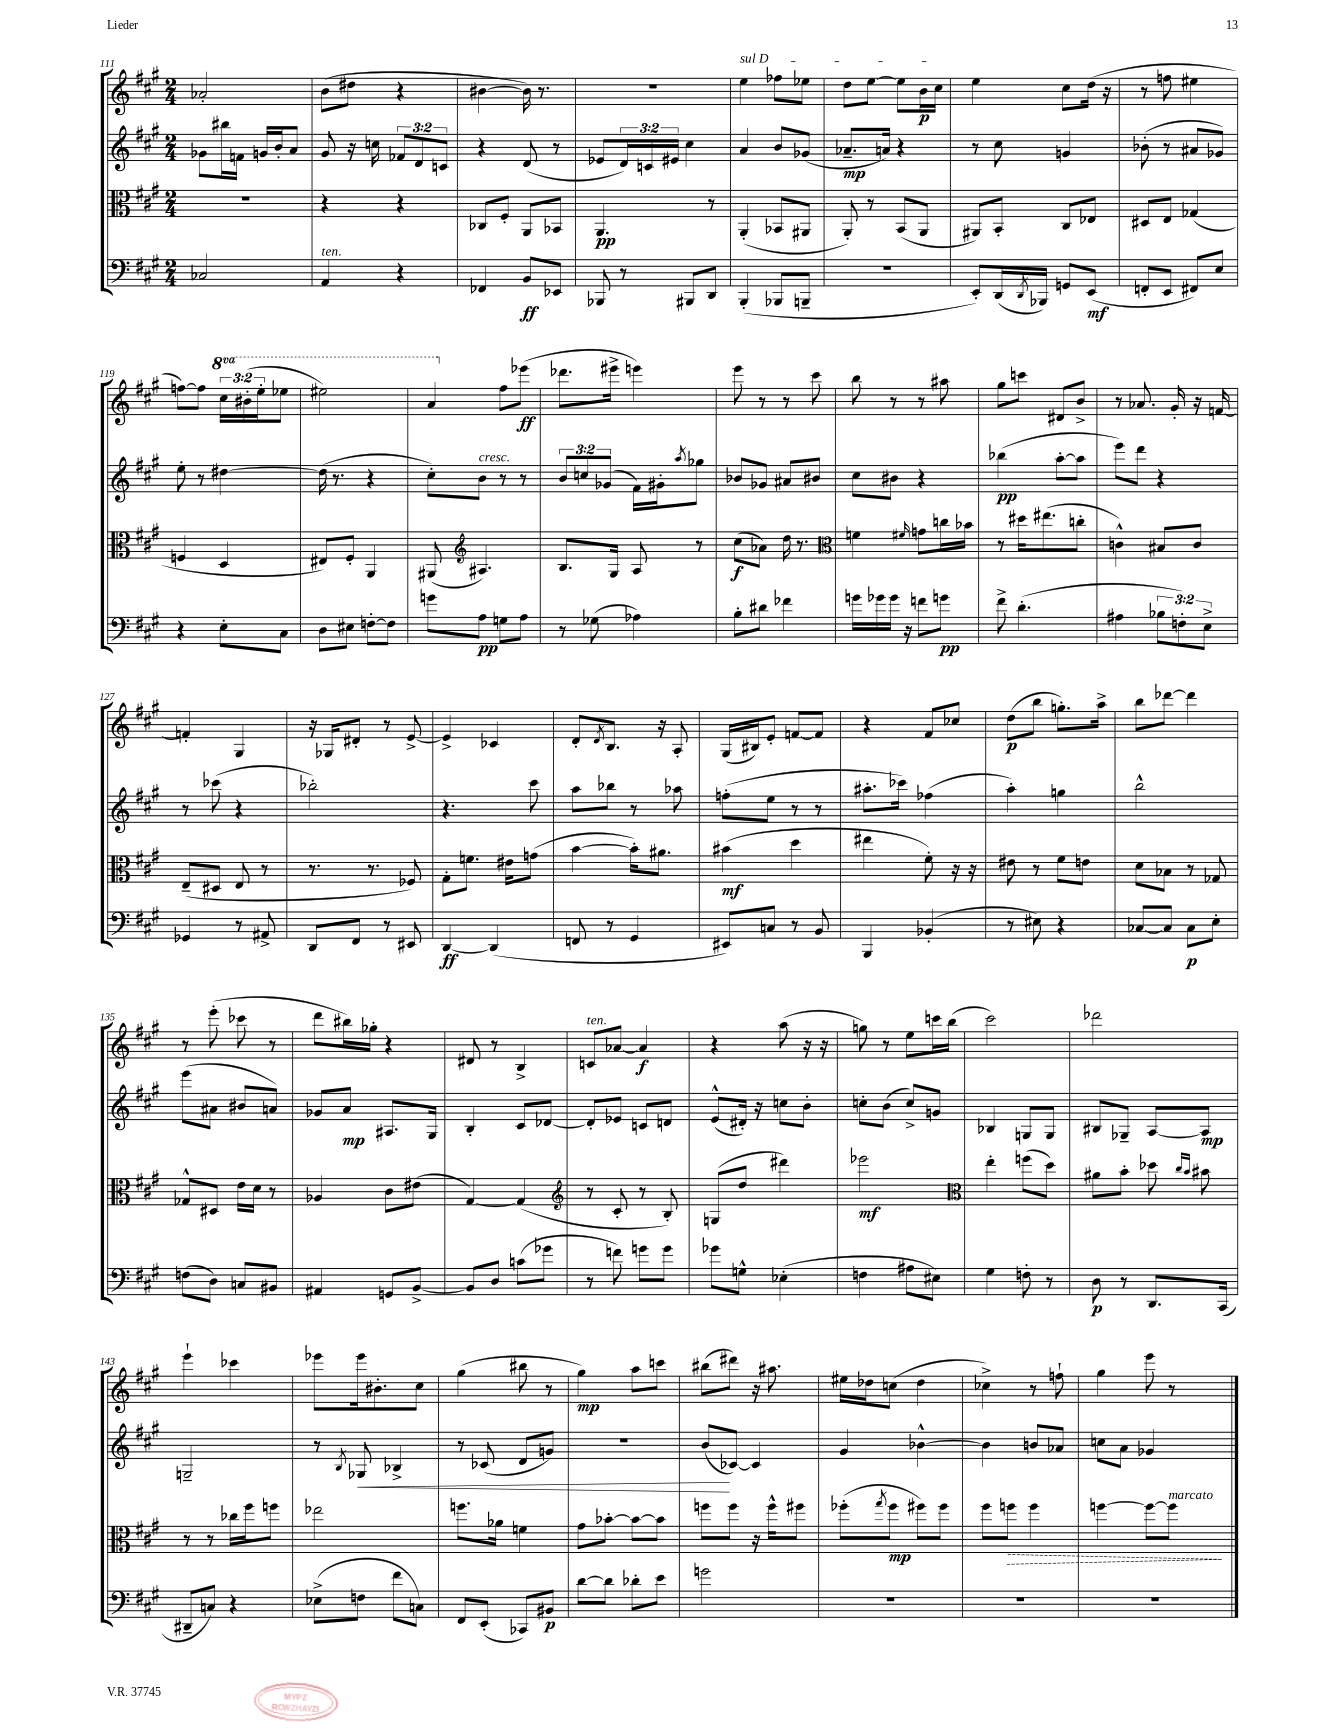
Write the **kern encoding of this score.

**kern	**dynam	**kern	**dynam	**kern	**dynam	**kern	**dynam
*part4	*part4	*part3	*part3	*part2	*part2	*part1	*part1
*staff4	*staff4	*staff3	*staff3	*staff2	*staff2	*staff1	*staff1
*clefF4	*	*clefC3	*	*clefG2	*	*clefG2	*
*k[f#c#g#]	*	*k[f#c#g#]	*	*k[f#c#g#]	*	*k[f#c#g#]	*
*M2/4	*	*M2/4	*	*M2/4	*	*M2/4	*
=111	=111	=111	=111	=111	=111	=111	=111
2C-X/	.	2r	.	8g-X\L	.	2a-X'/	.
.	.	.	.	16bb#X\L	.	.	.
.	.	.	.	16fn\JJ	.	.	.
.	.	.	.	16gn/LL	.	.	.
.	.	.	.	16b'/J	.	.	.
.	.	.	.	8a/J	.	.	.
=112	=112	=112	=112	=112	=112	=112	=112
!LO:TX:a:i:t=ten.	!	!	!	!	!	!	!
4AA/	.	4r	.	8g#/	.	(8b\L	.
.	.	.	.	16r	.	8dd#X\J	.
.	.	.	.	16ccn\	.	.	.
4r	.	4r	.	12f-X/L	.	4r	.
.	.	.	.	12d/	.	.	.
.	.	.	.	12cn/J	.	.	.
=113	=113	=113	=113	=113	=113	=113	=113
4FF-X/	.	8C-X/L	.	4r	.	[4b#X\	.
.	.	8F#'/J	.	.	.	.	.
8BB/L	ff	8AA/L	.	(8d/	.	16b#\])	.
.	.	.	.	.	.	8.r	.
8EE-X/J	.	8BB-X/J	.	8r	.	.	.
=114	=114	=114	=114	=114	=114	=114	=114
8BBB-X/	.	4.AA/	pp	8e-X/L	.	2r	.
8r	.	.	.	24d/L)	.	.	.
.	.	.	.	24cn/	.	.	.
.	.	.	.	24e#X/JJ	.	.	.
8BBB#X/L	.	.	.	4cc#\	.	.	.
8DD/J	.	8r	.	.	.	.	.
=115	=115	=115	=115	=115	=115	=115	=115
!	!	!	!	!	!	!LO:TX:a:i:t=sul D	!
(4BBB'/	.	(4AA'/	.	4a/	.	4ee\	.
8BBB-X/L	.	8BB-X/L	.	8b/L	.	8ff-X\L	.
8BBBn~/J	.	8AA#X/J	.	(8g-X/J	.	8ee-X\J	.
=116	=116	=116	=116	=116	=116	=116	=116
2r	.	8AA'/)	.	8.a-X~/L	mp	8dd\L	.
.	.	8r	.	.	.	[8ee\J	.
.	.	.	.	16an/Jk)	.	.	.
.	.	(8BB/L	.	4r	.	8ee\L]	.
.	.	8AA/J	.	.	.	16b\L	p
.	.	.	.	.	.	16cc#\JJ	.
=117	=117	=117	=117	=117	=117	=117	=117
8EE'/L)	.	8AA#X/L)	.	8r	.	4ee\	.
(16DD/L	.	8BB'/J	.	8cc#\	.	.	.
8qDD/	.	.	.	.	.	.	.
16BBB-X/JJ)	.	.	.	.	.	.	.
8GGn/L	.	8C#/L	.	4gn/	.	8cc#\L	.
(8EE/J	mf	8E-X/J	.	.	.	(16dd\Jk	.
.	.	.	.	.	.	16r	.
=118	=118	=118	=118	=118	=118	=118	=118
8FFn'/L	.	8D#X/L	.	(8b-X'\	.	8r	.
8EE/J	.	8E/J	.	8r	.	8ffn\	.
8FF#X/L)	.	(4G-X/	.	8a#X/L	.	4ee#X\	.
8E/J	.	.	.	8g-X/J)	.	.	.
!!LO:LB:g=z
=119	=119	=119	=119	=119	=119	=119	=119
4r	.	4Fn/	.	8ee'\	.	[8ffn\L)	.
.	.	.	.	8r	.	8ff\J]	.
*	*	*	*	*	*	*8va	*
8E'\L	.	4D/	.	[4dd#X\	.	24ccc#\LL	.
.	.	.	.	.	.	(24bb#X'\	.
.	.	.	.	.	.	24eee'\J	.
8C#\J	.	.	.	.	.	8eee-X\J	.
=120	=120	=120	=120	=120	=120	=120	=120
8D\L	.	8E#X/L)	.	(16dd#\]	.	2eee#X\)	.
.	.	.	.	8.r	.	.	.
8E#X\J	.	8F#'/J	.	.	.	.	.
[8Fn'\L	.	4AA/	.	4r	.	.	.
8F\J]	.	.	.	.	.	.	.
=121	=121	=121	=121	=121	=121	=121	=121
8gn\L	.	(8AA#X/	.	8cc#'\L)	.	4aa/	.
*	*	*clefG2	*	*	*	*	*
!	!	!	!	!LO:TX:a:i:t=cresc.	!	!	!
8A\J	pp	4.A#X/)	.	8b\J	.	.	.
*	*	*	*	*	*	*X8va	*
8Gn\L	.	.	.	8r	.	8ff#\L	.
8A\J	.	.	.	8r	.	(8eee-X\J	ff
=122	=122	=122	=122	=122	=122	=122	=122
8r	.	8.B/L	.	12b/L	.	8.ddd-X\L	.
.	.	.	.	12ccn/	.	.	.
(8G-X\	.	.	.	.	.	.	.
.	.	.	.	(12g-X/J	.	.	.
.	.	16G#/Jk	.	.	.	16eee#X^\Jk	.
4A-X\)	.	8A/	.	16f#\LL)	.	4eeen\)	.
.	.	.	.	16g#X'\J	.	.	.
.	.	.	.	8qaa/	.	.	.
.	.	8r	.	8gg-X\J	.	.	.
=123	=123	=123	=123	=123	=123	=123	=123
8B'\L	.	(8cc#\L	f	8b-X/L	.	8eee\	.
8d#X\J	.	8a-X\J)	.	8g-X/J	.	8r	.
4f-X\	.	16dd\	.	8a#X/L	.	8r	.
.	.	8.r	.	.	.	.	.
.	.	.	.	8b#X/J	.	8ccc#\	.
=124	=124	=124	=124	=124	=124	=124	=124
*	*	*clefC3	*	*	*	*	*
16gn\LL	.	4fn\	.	8cc#\L	.	8bb\	.
16g-X\	.	.	.	.	.	.	.
16g-\JJ	.	.	.	8b#X\J	.	8r	.
16r	.	.	.	.	.	.	.
.	.	16qqf#X/	.	.	.	.	.
8fn\L	.	8gn\L	.	4r	.	8r	.
8gn\J	pp	16ccn\L	.	.	.	8aa#X\	.
.	.	16b-X\JJ	.	.	.	.	.
=125	=125	=125	=125	=125	=125	=125	=125
8f#^\	.	8r	.	(4bb-X\	pp	8gg#\L	.
(4.d'\	.	16dd#X\KL	.	.	.	8cccn\J	.
.	.	(8.ee#X\	.	.	.	.	.
.	.	.	.	[8aa'\L	.	8d#X/L	.
.	.	8ccn'\J	.	8aa\J]	.	8b^/J	.
=126	=126	=126	=126	=126	=126	=126	=126
4A#X\	.	4cn^^\)	.	8eee\L)	.	8r	.
.	.	.	.	8ddd\J	.	8.a-X/	.
12B-X\L	.	8B#X/L	.	4r	.	.	.
.	.	.	.	.	.	16g#'/	.
12Fn'\)	.	.	.	.	.	.	.
.	.	8c/J	.	.	.	16r	.
12E^\J	.	.	.	.	.	.	.
.	.	.	.	.	.	[16fn/	.
!!LO:LB:g=z
=127	=127	=127	=127	=127	=127	=127	=127
4GG-X/	.	(8E~/L	.	8r	.	4fn'/]	.
.	.	8D#X/J	.	(8ccc-X\	.	.	.
8r	.	8E/	.	4r	.	4G#/	.
8AA#X^/	.	8r	.	.	.	.	.
=128	=128	=128	=128	=128	=128	=128	=128
8DD/L	.	8.r	.	2bb-X'\)	.	16r	.
.	.	.	.	.	.	16G-X/KL	.
8FF#/J	.	.	.	.	.	8d#X'/J	.
.	.	8.r	.	.	.	.	.
8r	.	.	.	.	.	8r	.
8EE#X/	.	8F-X/)	.	.	.	[8e^/	.
=129	=129	=129	=129	=129	=129	=129	=129
[4DD/	ff	8G#'\L	.	4.r	.	4e^/]	.
.	.	8.fn\J	.	.	.	.	.
(4DD/]	.	.	.	.	.	4c-X/	.
.	.	16e#X\KL	.	.	.	.	.
.	.	(8gn\J	.	8ccc#\	.	.	.
=130	=130	=130	=130	=130	=130	=130	=130
8FFn/	.	[4b\	.	8aa\L	.	8d'/L	.
.	.	.	.	.	.	8qd/	.
8r	.	.	.	8bb-X\J	.	8.B/J	.
4GG#/	.	16b'\KL])	.	8r	.	.	.
.	.	8.a#X\J	.	.	.	16r	.
.	.	.	.	8aa-X\	.	8A'/	.
=131	=131	=131	=131	=131	=131	=131	=131
8EE#X/L)	.	(4b#X\	mf	(8ffn'\L	.	(16G#/LL	.
.	.	.	.	.	.	16B#X/J)	.
8Cn/J	.	.	.	8ee\J	.	8e'/J	.
8r	.	4dd\	.	8r	.	[8fn/L	.
8BB/	.	.	.	8r	.	8f/J]	.
=132	=132	=132	=132	=132	=132	=132	=132
4BBB/	.	4ee#X\	.	8.aa#X'\L	.	4r	.
.	.	.	.	16ccc-X\Jk)	.	.	.
(4BB-X'/	.	8f#'\)	.	(4ff-X\	.	8f#/L	.
.	.	16r	.	.	.	8cc-X/J	.
.	.	16r	.	.	.	.	.
=133	=133	=133	=133	=133	=133	=133	=133
8r	.	8e#X\	.	4aa'\)	.	(8dd\L	p
8E#X\)	.	8r	.	.	.	8bb\J	.
4r	.	8f#\L	.	4ggn\	.	8.ggn'\L)	.
.	.	8en\J	.	.	.	.	.
.	.	.	.	.	.	16aa^\Jk	.
=134	=134	=134	=134	=134	=134	=134	=134
[8C-X/L	.	8d\L	.	2bb^^\	.	8bb\L	.
8C-/J]	.	8B-X\J	.	.	.	[8ddd-X\J	.
8C-\L	p	8r	.	.	.	4ddd-\]	.
8E'\J	.	8G-X/	.	.	.	.	.
!!LO:LB:g=z
=135	=135	=135	=135	=135	=135	=135	=135
(8Fn\L	.	8G-X^^/L	.	(8eee\L	.	8r	.
8D\J)	.	8D#X/J	.	8a#X\J	.	(8eee'\	.
8Cn/L	.	16e\LL	.	8b#X/L	.	8ccc-X\	.
.	.	16d\JJ	.	.	.	.	.
8BB#X/J	.	8r	.	8an/J)	.	8r	.
=136	=136	=136	=136	=136	=136	=136	=136
4AA#X/	.	4A-X/	.	8g-X/L	.	8ddd\L	.
.	.	.	.	8a/J	mp	16bb#X\L)	.
.	.	.	.	.	.	16gg-X'\JJ	.
8GGn/L	.	8c#\L	.	8.A#X/L	.	4r	.
[8BB^/J	.	(8e#X\J	.	.	.	.	.
.	.	.	.	16G#/Jk	.	.	.
=137	=137	=137	=137	=137	=137	=137	=137
8BB/L]	.	[4G#/)	.	4B'/	.	8d#X/	.
8D/J	.	.	.	.	.	8r	.
(8cn\L	.	(4G#/]	.	8c#/L	.	4B^/	.
8g-X\J	.	.	.	[8d-X/J	.	.	.
=138	=138	=138	=138	=138	=138	=138	=138
*	*	*clefG2	*	*	*	*	*
!	!	!	!	!	!	!LO:TX:a:i:t=ten.	!
8r	.	8r	.	8d-'/L]	.	8cn/L	.
8fn\)	.	8c#'/	.	8e-X/J	.	[8a-X/J	.
8gn\L	.	8r	.	8cn/L	.	4a-/]	f
8g\J	.	8B'/)	.	8dn/J	.	.	.
=139	=139	=139	=139	=139	=139	=139	=139
8g-X\L	.	(8Gn/L	.	(8e^^/L	.	4r	.
8Gn^^\J	.	8dd/J	.	16d#X'/Jk)	.	.	.
.	.	.	.	16r	.	.	.
(4E-X'\	.	4ddd#X\)	.	8ccn\L	.	(8aa\	.
.	.	.	.	8b'\J	.	16r	.
.	.	.	.	.	.	16r	.
=140	=140	=140	=140	=140	=140	=140	=140
4Fn\	.	2eee-X\	mf	8ccn'\L	.	8ggn\)	.
.	.	.	.	(8b\J	.	8r	.
8A#X\L	.	.	.	8cc^/L)	.	8ee\L	.
8E#X\J)	.	.	.	8gn/J	.	16cccn\L	.
.	.	.	.	.	.	(16bb\JJ	.
=141	=141	=141	=141	=141	=141	=141	=141
*	*	*clefC3	*	*	*	*	*
4G#\	.	4ee'\	.	4B-X/	.	2ccc#\)	.
8Fn'\	.	(8ffn\L	.	8Gn/L	.	.	.
8r	.	8dd\J)	.	8G/J	.	.	.
=142	=142	=142	=142	=142	=142	=142	=142
8D\	p	8a#X\L	.	8B#X/L	.	2ddd-X\	.
8r	.	8b'\J	.	8G-X~/J	.	.	.
8.DD/L	.	8dd-X\	.	[8A/L	.	.	.
.	.	16qqcc#/LL	.	.	.	.	.
.	.	16qqb/JJ	.	.	.	.	.
.	.	8b#X\	.	8A/J]	mp	.	.
(16CC#/Jk	.	.	.	.	.	.	.
!!LO:LB:g=z
=143	=143	=143	=143	=143	=143	=143	=143
8DD#X~/L	.	8r	.	2Gn~/	.	4eee`\	.
8Cn/J)	.	8r	.	.	.	.	.
4r	.	16cc-X\LL	.	.	.	4ccc-X\	.
.	.	16ff#\J	.	.	.	.	.
.	.	8ffn\J	.	.	.	.	.
=144	=144	=144	=144	=144	=144	=144	=144
(8E-X^\L	.	2ee-X\	.	8r	.	8eee-X\L	.
.	.	.	.	8qB/	.	.	.
!	!	!	!	!	!LO:HP:b	!	!
8Fn\J	.	.	.	8G-X/	<	16eee-\k	.
.	.	.	.	.	.	8.b#X'\	.
8f#\L	.	.	.	4B-X^/	.	.	.
8Cn\J)	.	.	.	.	.	8cc#\J	.
=145	=145	=145	=145	=145	=145	=145	=145
8FF#/L	.	8.ffn\L	.	8r	.	(4gg#\	.
(8EE'/J	.	.	.	(8c-X/	.	.	.
.	.	16a-X\Jk	.	.	.	.	.
8CC-X/L)	.	4fn\	.	8d/L	.	8bb#X\	.
8BB#X/J	p	.	.	8gn/J)	.	8r	.
=146	=146	=146	=146	=146	=146	=146	=146
[8d\L	.	8g#\L	.	2r	.	4gg#\)	mp
8d\J]	.	[8b-X'\J	.	.	.	.	.
8d-X'\L	.	8b-\L_	.	.	.	8aa\L	.
8e\J	.	8b-\J]	.	.	.	8cccn\J	.
=147	=147	=147	=147	=147	=147	=147	=147
2gn\	.	8ffn\L	.	(8b/L	.	(8bb#X\L	.
.	.	8ff\J	.	[8c-X/J)	[	8ddd#X\J)	.
.	.	16r	.	4c-/]	.	16r	.
.	.	16ff^^\KL	.	.	.	8.aa#X\	.
.	.	8ff#X\J	.	.	.	.	.
=148	=148	=148	=148	=148	=148	=148	=148
2r	.	(8ff-X'\L	.	4g#/	.	16ee#X\LL	.
.	.	.	.	.	.	16dd-X\J	.
.	.	8qgg#/	.	.	.	.	.
.	.	8ff-\J	mp	.	.	(8ccn\J	.
.	.	8ff#X\L)	.	[4b-X^^\	.	4dd-\	.
.	.	8ff#\J	.	.	.	.	.
=149	=149	=149	=149	=149	=149	=149	=149
2r	.	8ff#\L	.	4b-\]	.	4cc-X^\)	.
!	!	!	!LO:HP:b	!	!	!	!
.	.	8ffn\J	>	.	.	.	.
.	.	4ff\	.	8bn/L	.	8r	.
.	.	.	.	8a-X/J	.	8ffn`\	.
=150	=150	=150	=150	=150	=150	=150	=150
2r	.	[4ffn\	.	8ccn\L	.	4gg#\	.
.	.	.	.	8a\J	.	.	.
.	.	8ff\L_	.	4g-X/	.	8eee\	.
!	!	!LO:TX:a:i:t=marcato	!	!	!	!	!
.	.	8ff\J]	.	.	.	8r	.
.	.	.	]	.	.	.	.
==	==	==	==	==	==	==	==
*-	*-	*-	*-	*-	*-	*-	*-
